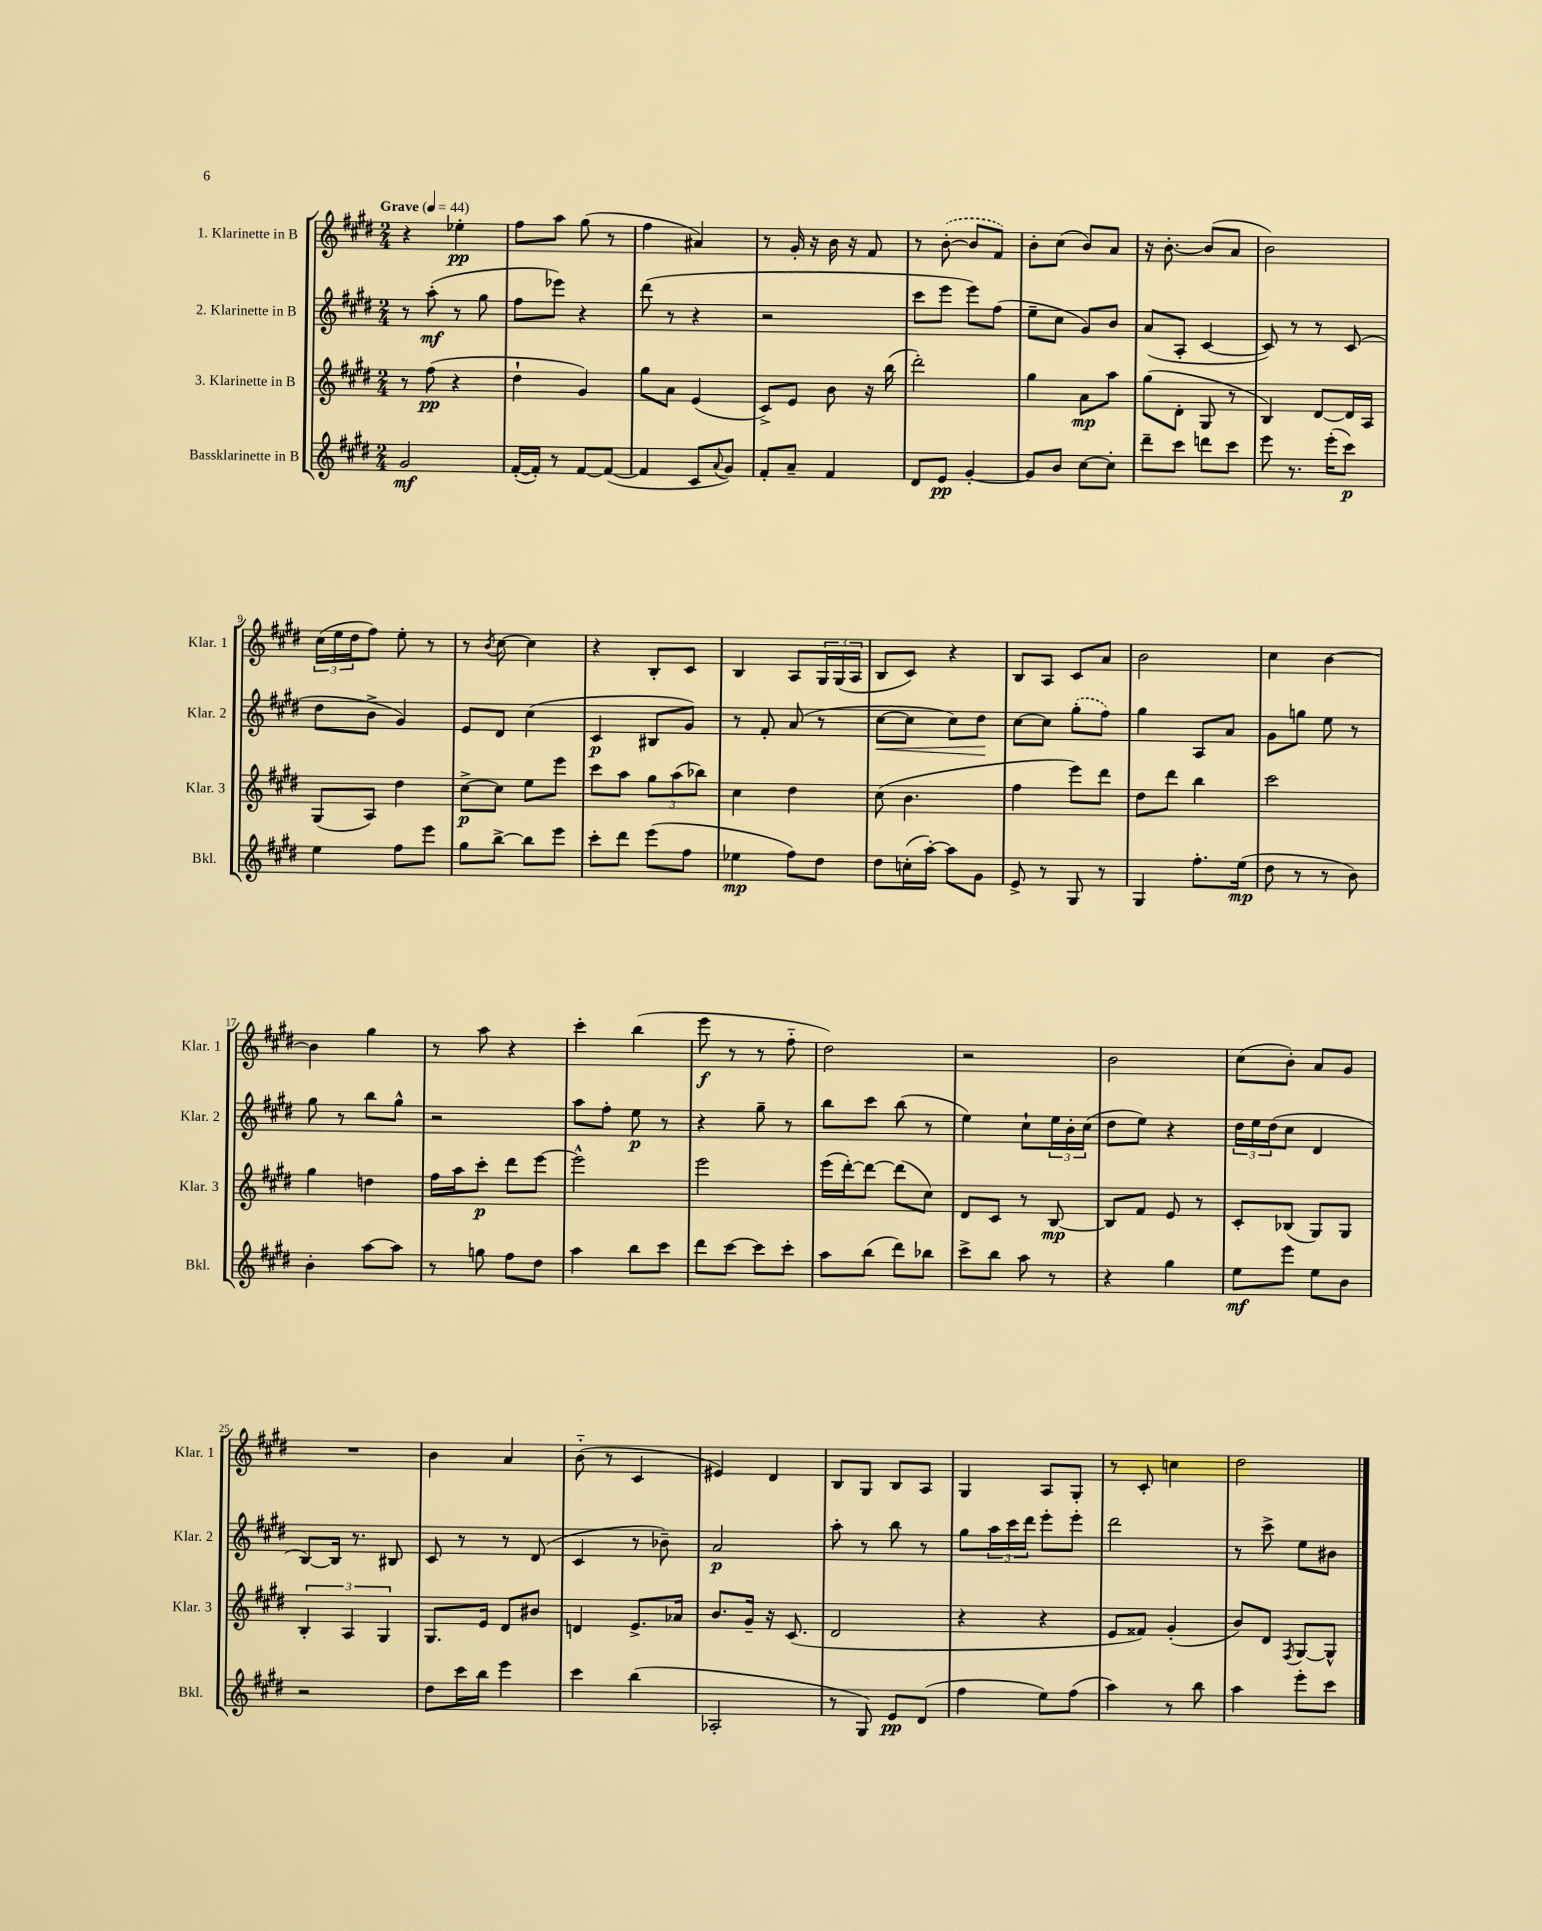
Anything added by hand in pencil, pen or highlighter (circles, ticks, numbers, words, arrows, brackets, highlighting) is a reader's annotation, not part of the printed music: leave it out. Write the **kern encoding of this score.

**kern	**dynam	**kern	**dynam	**kern	**dynam	**kern	**dynam
*part4	*part4	*part3	*part3	*part2	*part2	*part1	*part1
*staff4	*staff4	*staff3	*staff3	*staff2	*staff2	*staff1	*staff1
*I"Bassklarinette in B	*	*I"3. Klarinette in B	*	*I"2. Klarinette in B	*	*I"1. Klarinette in B	*
*I'Bkl.	*	*I'Klar. 3	*	*I'Klar. 2	*	*I'Klar. 1	*
*clefG2	*	*clefG2	*	*clefG2	*	*clefG2	*
*k[f#c#g#d#]	*	*k[f#c#g#d#]	*	*k[f#c#g#d#]	*	*k[f#c#g#d#]	*
*M2/4	*	*M2/4	*	*M2/4	*	*M2/4	*
*MM44	*	*MM44	*	*MM44	*	*MM44	*
=1	=1	=1	=1	=1	=1	=1	=1
!	!	!	!	!	!	!LO:TX:a:B:t=Grave	!
2g#/	mf	8r	.	8r	.	4r	.
.	.	(8ff#\	pp	(8aa'\	mf	.	.
.	.	4r	.	8r	.	4ee-X'\	pp
.	.	.	.	8gg#\	.	.	.
=2	=2	=2	=2	=2	=2	=2	=2
([16f#'/LL	.	4dd#`\	.	8ff#\L	.	8ff#\L	.
16f#'/JJ])	.	.	.	.	.	.	.
8r	.	.	.	8eee-X\J)	.	8aa\J	.
[8f#/L	.	4g#/)	.	4r	.	(8gg#\	.
(8f#/J_	.	.	.	.	.	8r	.
=3	=3	=3	=3	=3	=3	=3	=3
4f#/]	.	8gg#\L	.	(8ddd#\	.	4ff#\	.
.	.	8a\J	.	8r	.	.	.
8c#/L	.	(4e/	.	4r	.	4a#X/)	.
8qqa/	.	.	.	.	.	.	.
8g#/J)	.	.	.	.	.	.	.
=4	=4	=4	=4	=4	=4	=4	=4
8f#'/L	.	8c#^/L)	.	2r	.	8r	.
8a~/J	.	8e/J	.	.	.	16g#'/	.
.	.	.	.	.	.	16r	.
4f#/	.	8b\	.	.	.	16b\	.
.	.	.	.	.	.	16r	.
.	.	16r	.	.	.	8f#/	.
.	.	(16bb\	.	.	.	.	.
=5	=5	=5	=5	=5	=5	=5	=5
8d#/L	.	2ddd#'\)	.	8ccc#\L	.	8r	.
8e/J	pp	.	.	8eee\J	.	([8b'\	.
[4g#'/	.	.	.	8eee\L)	.	8b/L]	.
.	.	.	.	(8ff#\J	.	8f#/J)	.
=6	=6	=6	=6	=6	=6	=6	=6
8g#/L]	.	4gg#\	.	8ee~\L	.	8b'\L	.
8b/J	.	.	.	8cc#\J	.	(8cc#\J	.
[8cc#\L	.	8a\L	mp	8g#/L)	.	8b/L)	.
8cc#'\J]	.	8aa\J	.	8b/J	.	8a/J	.
=7	=7	=7	=7	=7	=7	=7	=7
8ddd#~\L	.	(8gg#\L	.	(8a/L	.	16r	.
.	.	.	.	.	.	[8.b'\	.
8ccc#\J	.	8d#'\J	.	8A'/J	.	.	.
8dddn\L	.	8G#/	.	[4c#/	.	(8b/L]	.
8ccc#\J	.	8r	.	.	.	8a/J	.
=8	=8	=8	=8	=8	=8	=8	=8
8eee\	.	4B/)	.	8c#/])	.	2b\)	.
8.r	.	.	.	8r	.	.	.
.	.	[8d#/L	.	8r	.	.	.
(16eee'\KL	.	.	.	.	.	.	.
8ccc#\J)	p	16d#/L]	.	(8c#/	.	.	.
.	.	16A/JJ	.	.	.	.	.
!!LO:LB:g=z
=9	=9	=9	=9	=9	=9	=9	=9
4ee\	.	(8G#/L	.	8dd#\L	.	(24cc#\LL	.
.	.	.	.	.	.	24ee\	.
.	.	.	.	.	.	24dd#\J	.
.	.	8A/J)	.	8b^\J	.	8ff#\J)	.
8ff#\L	.	4dd#\	.	4g#/)	.	8ee'\	.
8eee\J	.	.	.	.	.	8r	.
=10	=10	=10	=10	=10	=10	=10	=10
8gg#\L	.	[8cc#^\L	p	8e/L	.	8r	.
.	.	.	.	.	.	8qb/	.
[8bb^\J	.	8cc#\J]	.	8d#/J	.	[8cc#\	.
8bb\L]	.	8ee\L	.	(4cc#\	.	4cc#\]	.
8eee\J	.	8eee\J	.	.	.	.	.
=11	=11	=11	=11	=11	=11	=11	=11
8ccc#'\L	.	8ccc#\L	.	4c#/	p	4r	.
8ddd#\J	.	8aa\J	.	.	.	.	.
(8eee\L	.	12gg#\L	.	8B#X/L	.	8B'/L	.
.	.	(12aa\	.	.	.	.	.
8ff#\J	.	.	.	8g#/J)	.	8c#/J	.
.	.	12bb-X\J)	.	.	.	.	.
=12	=12	=12	=12	=12	=12	=12	=12
4ee-X\	mp	4cc#\	.	8r	.	4B/	.
.	.	.	.	8f#'/	.	.	.
8ff#\L)	.	4dd#\	.	(8a/	.	8A/L	.
8dd#\J	.	.	.	8r	.	24G#/L	.
.	.	.	.	.	.	(24G#/	.
.	.	.	.	.	.	24A/JJ	.
=13	=13	=13	=13	=13	=13	=13	=13
!	!	!	!	!	!LO:HP:b	!	!
8dd#\L	.	(8cc#\	.	[8cc#\L	<	8B/L	.
(16ccn'\L	.	4.b\	.	8cc#\J]	.	8c#/J)	.
[16aa'\JJ)	.	.	.	.	.	.	.
8aa\L]	.	.	.	8cc#\L)	.	4r	.
8g#\J	.	.	.	8dd#\J	.	.	.
.	.	.	.	.	[	.	.
=14	=14	=14	=14	=14	=14	=14	=14
8e^/	.	4ff#\	.	[8cc#\L	.	8B/L	.
8r	.	.	.	8cc#\J]	.	8A/J	.
8G#/	.	8eee\L)	.	(8gg#'\L	.	8c#/L	.
8r	.	8ddd#\J	.	8ff#\J)	.	8a/J	.
=15	=15	=15	=15	=15	=15	=15	=15
4G#/	.	8dd#\L	.	4gg#\	.	2b\	.
.	.	8ddd#\J	.	.	.	.	.
8.ff#'\L	.	4bb\	.	8A/L	.	.	.
.	.	.	.	8a/J	.	.	.
(16ee\Jk	mp	.	.	.	.	.	.
=16	=16	=16	=16	=16	=16	=16	=16
8dd#\	.	2ccc#\	.	8g#\L	.	4cc#\	.
8r	.	.	.	8ggn\J	.	.	.
8r	.	.	.	8ee\	.	[4b\	.
8b\)	.	.	.	8r	.	.	.
!!LO:LB:g=z
=17	=17	=17	=17	=17	=17	=17	=17
4b'\	.	4gg#\	.	8gg#\	.	4b\]	.
.	.	.	.	8r	.	.	.
[8aa\L	.	4ddn\	.	8bb\L	.	4gg#\	.
8aa\J]	.	.	.	8gg#^^\J	.	.	.
=18	=18	=18	=18	=18	=18	=18	=18
8r	.	16ff#\LL	.	2r	.	8r	.
.	.	16aa\J	.	.	.	.	.
8ggn\	.	8ccc#'\J	p	.	.	8aa\	.
8ff#\L	.	8ddd#\L	.	.	.	4r	.
8dd#\J	.	[8eee\J	.	.	.	.	.
=19	=19	=19	=19	=19	=19	=19	=19
4aa\	.	2eee^^\]	.	8aa\L	.	4ccc#'\	.
.	.	.	.	8ff#'\J	.	.	.
8bb\L	.	.	.	8ee\	p	(4bb\	.
8ccc#\J	.	.	.	8r	.	.	.
=20	=20	=20	=20	=20	=20	=20	=20
8ddd#\L	.	2eee\	.	4r	.	8eee\	f
[8ccc#\J	.	.	.	.	.	8r	.
8ccc#\L]	.	.	.	8gg#~\	.	8r	.
8ccc#'\J	.	.	.	8r	.	8ff#\	.
=21	=21	=21	=21	=21	=21	=21	=21
8aa\L	.	(16eee\LL	.	8bb\L	.	2dd#\)	.
.	.	[16ddd#'\J)	.	.	.	.	.
(8bb\J	.	8ddd#\J_	.	8ccc#\J	.	.	.
8ddd#\L)	.	(8ddd#\L]	.	(8bb\	.	.	.
8bb-X\J	.	8cc#\J)	.	8r	.	.	.
=22	=22	=22	=22	=22	=22	=22	=22
8ccc#^\L	.	8d#/L	.	4ee\)	.	2r	.
8bb\J	.	8c#/J	.	.	.	.	.
8aa\	.	8r	.	8cc#`\L	.	.	.
8r	.	[8B/	mp	24ee\L	.	.	.
.	.	.	.	24b'\	.	.	.
.	.	.	.	(24cc#\JJ	.	.	.
=23	=23	=23	=23	=23	=23	=23	=23
4r	.	8B/L]	.	8dd#\L	.	2b\	.
.	.	8f#/J	.	8ee\J)	.	.	.
4gg#\	.	8e/	.	4r	.	.	.
.	.	8r	.	.	.	.	.
=24	=24	=24	=24	=24	=24	=24	=24
8ee\L	mf	8c#'/L	.	24dd#\LL	.	(8cc#\L	.
.	.	.	.	24ee\	.	.	.
.	.	.	.	(24dd#\J	.	.	.
8eee\J	.	(8B-X/J	.	8cc#\J	.	8b'\J)	.
8ee\L	.	8G#/L)	.	4d#/	.	8a/L	.
8b\J	.	8G#/J	.	.	.	8g#/J	.
!!LO:LB:g=z
=25	=25	=25	=25	=25	=25	=25	=25
2r	.	6B'/	.	[8B/L)	.	2r	.
.	.	.	.	16B/Jk]	.	.	.
.	.	6A/	.	.	.	.	.
.	.	.	.	8.r	.	.	.
.	.	6G#/	.	.	.	.	.
.	.	.	.	8B#X/	.	.	.
=26	=26	=26	=26	=26	=26	=26	=26
8dd#\L	.	8.G#/L	.	8c#/	.	4b\	.
16ccc#\L	.	.	.	8r	.	.	.
16bb\JJ	.	16e/Jk	.	.	.	.	.
4eee\	.	8d#/L	.	8r	.	4a/	.
.	.	8b#X/J	.	(8d#/	.	.	.
=27	=27	=27	=27	=27	=27	=27	=27
4ccc#\	.	4dn/	.	4c#/	.	(8b\	.
.	.	.	.	.	.	8r	.
(4bb\	.	8.e^/L	.	8r	.	4c#/	.
.	.	.	.	8b-X~\)	.	.	.
.	.	16a-X/Jk	.	.	.	.	.
=28	=28	=28	=28	=28	=28	=28	=28
2A-X'/	.	8.b/L	.	2a/	p	4e#X/)	.
.	.	16g#~/Jk	.	.	.	.	.
.	.	16r	.	.	.	4d#/	.
.	.	(8.c#/	.	.	.	.	.
=29	=29	=29	=29	=29	=29	=29	=29
8r	.	2d#/	.	8aa'\	.	8B/L	.
8G#/)	.	.	.	8r	.	8G#/J	.
8e/L	pp	.	.	8bb\	.	8B/L	.
(8d#/J	.	.	.	8r	.	8A/J	.
=30	=30	=30	=30	=30	=30	=30	=30
4ff#\	.	4r	.	8gg#\L	.	4G#/	.
.	.	.	.	24aa\L	.	.	.
.	.	.	.	24ccc#\	.	.	.
.	.	.	.	24ddd#\JJ	.	.	.
8ee\L)	.	4r	.	8eee'\L	.	8A/L	.
(8ff#\J	.	.	.	8eee'\J	.	8G#'/J	.
=31	=31	=31	=31	=31	=31	=31	=31
4aa\)	.	8e/L	.	2ddd#\	.	8r	.
.	.	8f##X/J)	.	.	.	8c#'/	.
8r	.	(4g#'/	.	.	.	4ccn\	.
8bb\	.	.	.	.	.	.	.
=32	=32	=32	=32	=32	=32	=32	=32
4aa\	.	8b/L)	.	8r	.	2dd#\	.
.	.	8d#/J	.	8ccc#^\	.	.	.
.	.	8qF#/	.	.	.	.	.
8eee'\L	.	[8G#/L	.	8ee\L	.	.	.
8ccc#\J	.	8G#^^/J]	.	8b#X\J	.	.	.
==	==	==	==	==	==	==	==
*-	*-	*-	*-	*-	*-	*-	*-
